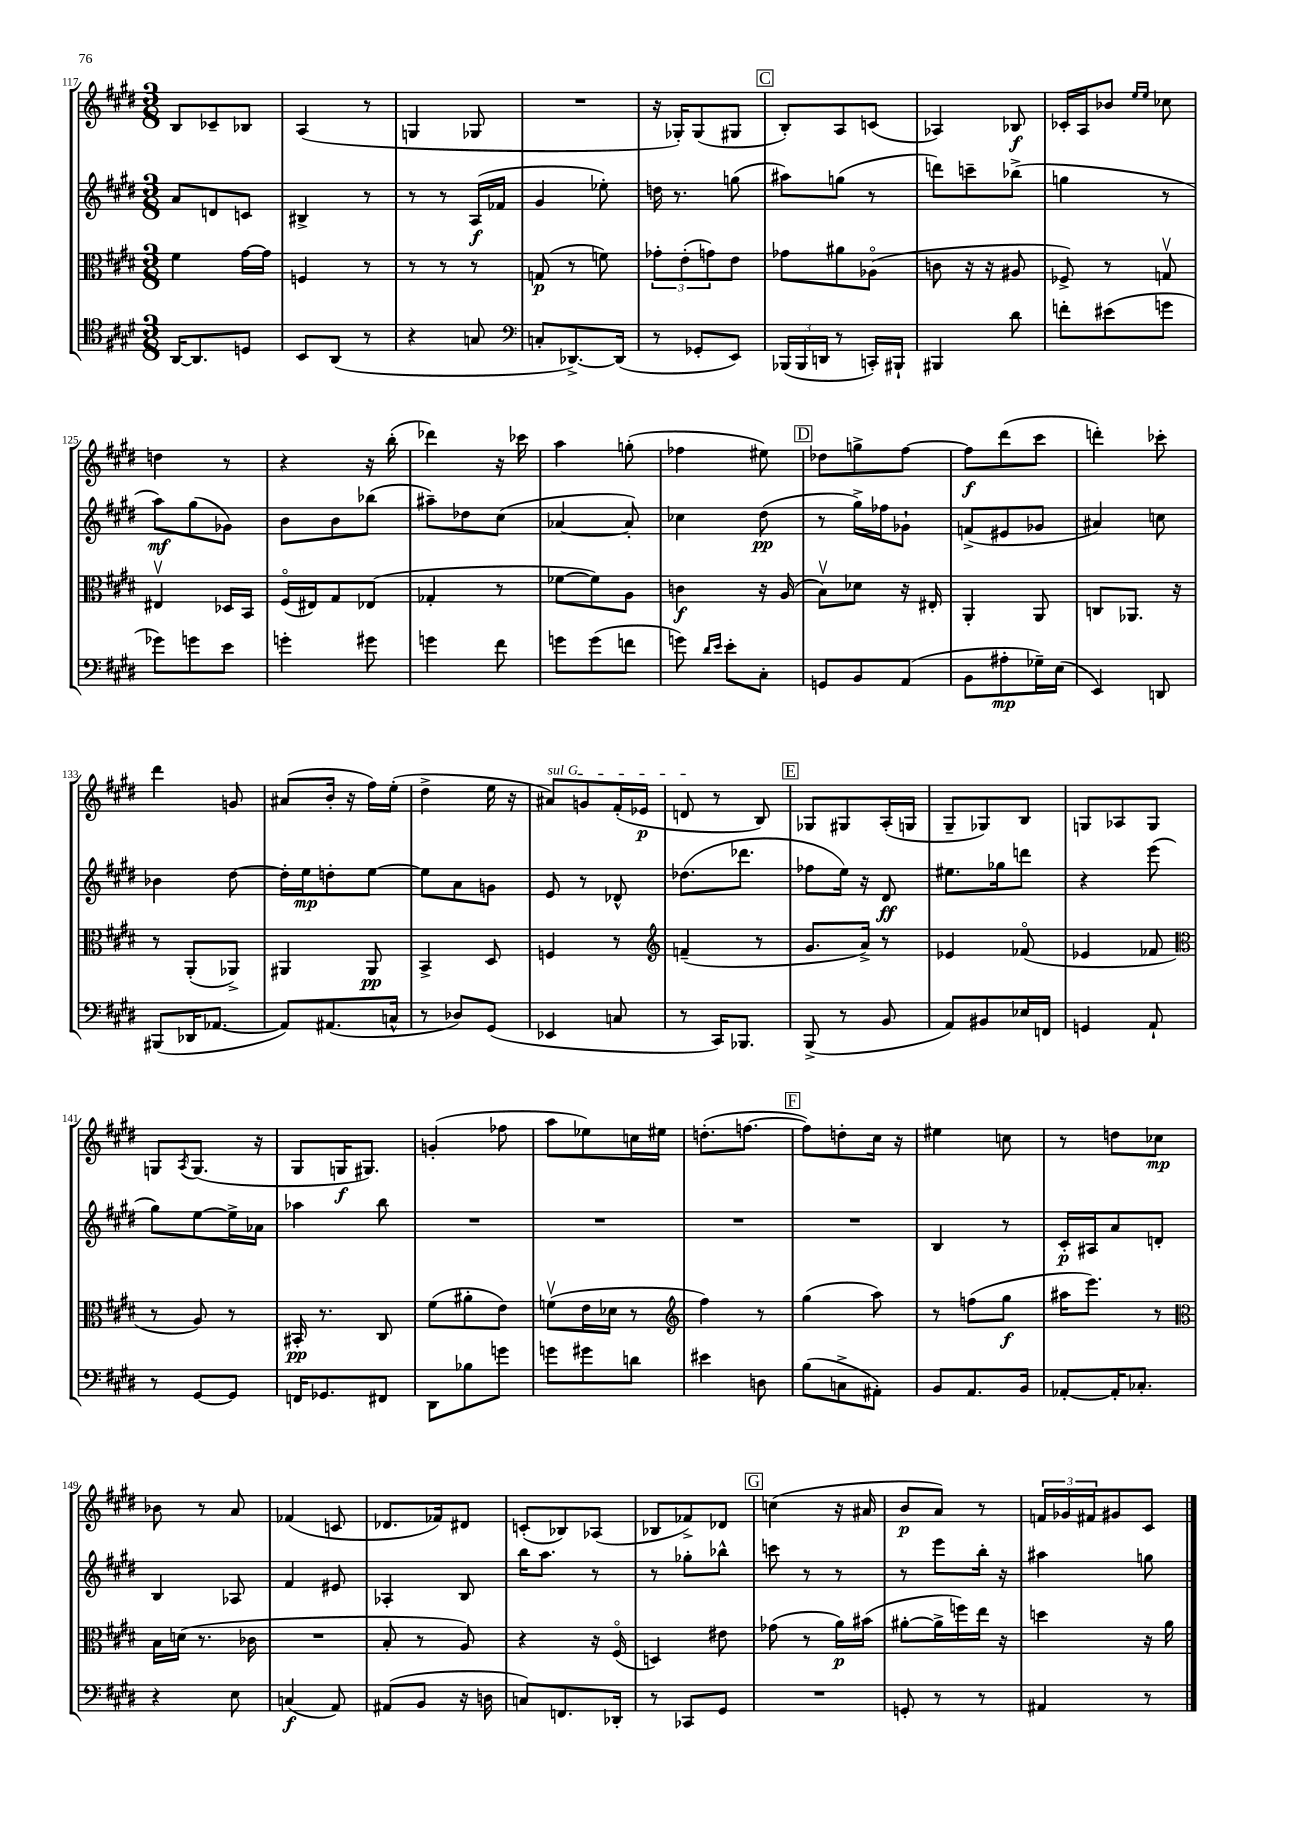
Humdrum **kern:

**kern	**kern	**kern	**kern
*staff4	*staff3	*staff2	*staff1
*clefC4	*clefC3	*clefG2	*clefG2
*k[f#c#g#d#]	*k[f#c#g#d#]	*k[f#c#g#d#]	*k[f#c#g#d#]
*M3/8	*M3/8	*M3/8	*M3/8
[16AA	4f#	8a	8B
8.AA]	.	.	.
.	.	8d	8c-~
8D	[16g#	8c	8B-
.	16g#]	.	.
=	=	=	=
8BB	4F	4B#^	(4A
(8AA	.	.	.
8r	8r	8r	8r
=	=	=	=
4r	8r	8r	4G
.	8r	8r	.
8G	8r	(16A	8G-
.	.	16f-	.
=	=	=	=
*clefF4	*	*	*
8C'	(8G	4g#	4.r
[8.DD-^)	8r	.	.
.	8f)	8ee-')	.
(16DD-]	.	.	.
=	=	=	=
8r	12g-'	16dd	16r
.	.	8.r	16G-')
.	(12e'	.	.
8GG-'	.	.	(8G-
.	12g)	.	.
8EE)	8e	(8gg	8G#
=	=	=	=
(24BBB-	8g-	8aa#)	8B')
24BBB-	.	.	.
24DD	.	.	.
8r	8a#	(8gg	8A
16CC')	(8A-o	8r	(8c
16BBB#`	.	.	.
=	=	=	=
4BBB#	8c	8ddd)	4A-)
.	16r	8ccc~	.
.	16r	.	.
8d#	8A#	(8bb-^	8B-
=	=	=	=
8f'	8F-^)	4gg	16c-'
.	.	.	16A
(8e#	8r	.	8b-
.	.	.	16qqee
.	.	.	16qqee
8g	8Gv	8r	8cc-
=	=	=	=
8g-)	4E#v	8aa)	4dd
8g	.	(8gg#	.
8e	16D-	8g-)	8r
.	16BB	.	.
=	=	=	=
4g'	(16F#o	8b	4r
.	16E#)	.	.
.	8G#	8b	.
8g#	(8E-	(8bb-	16r
.	.	.	(16bb'
=	=	=	=
4g	4G-'	8aa#~)	4ddd-)
.	.	8dd-	.
8f#	8r	(8cc#	16r
.	.	.	16ccc-
=	=	=	=
8g	[8f-	[4a-	4aa
(8g	8f-])	.	.
8f	8A	8a-'])	(8gg'
=	=	=	=
8g)	4c	4cc-	4ff-
16qqd#	.	.	.
16qqe	.	.	.
8e'	.	.	.
8C#'	16r	(8dd#	8ee#)
.	(16A	.	.
=	=	=	=
8GG	8Bv)	8r	8dd-
8BB	8d-	16gg#^)	8gg^
.	.	16ff-	.
(8AA	16r	8g-`	[8ff#
.	16E#'	.	.
=	=	=	=
8BB	4AA'	(8f^	8ff#]
8A#'	.	8e#	(8ddd#
16G-~)	8AA	8g-	8ccc#
(16E	.	.	.
=	=	=	=
4EE)	8C	4a#)	4ddd')
.	8.AA-	.	.
8DD	.	8cc	8ccc-'
.	16r	.	.
=	=	=	=
(8BBB#	8r	4b-	4ddd#
16DD-	(8AA'	.	.
[8.AA-	.	.	.
.	8AA-^)	[8dd#	8g
=	=	=	=
8AA-])	4AA#	16dd#']	(8a#
.	.	16ee	.
(8.AA#	.	8dd'	16b'
.	.	.	16r
.	8AA#	[8ee	16ff#)
16C^^	.	.	(16ee'
=	=	=	=
8r	4BB^	8ee]	4dd#^
8D-)	.	8a	.
(8GG#	8D#	8g	16ee
.	.	.	16r
=	=	=	=
4EE-	4F	8e	8a#)
.	.	8r	8g
8C	8r	8d-^^	(16f#'
.	.	.	16e-
=	=	=	=
*	*clefG2	*	*
8r	(4f~	(8.dd-	8d
16CC#)	.	.	8r
8.BBB-	.	8.ddd-	.
.	8r	.	8B)
=	=	=	=
(8BBB^	8.g#	8ff-	8G-
8r	.	16ee)	8G#
.	16a^)	16r	.
8BB	8r	8d#	(16A'
.	.	.	16G
=	=	=	=
8AA)	4e-	8.ee#	8G#~
8BB#	.	.	8G-)
.	.	16gg-	.
16E-	(8f-o	8ddd	8B
16FF	.	.	.
=	=	=	=
4GG	4e-	4r	8G
.	.	.	8A-
8AA`	8f-	(8eee	8G
=	=	=	=
*	*clefC3	*	*
8r	8r	8gg#)	8G
.	.	.	8qA
[8GG#	8A)	[8ee	(8.G
8GG#]	8r	16ee^]	.
.	.	16a-	16r
=	=	=	=
16FF	16BB#'	4aa-	8G#
8.GG-	8.r	.	.
.	.	.	16G
.	.	.	8.G#)
8FF#	8C#	8bb	.
=	=	=	=
8DD#	(8f#	4.r	(4g'
8B-	8a#'	.	.
8g	8e)	.	8ff-
=	=	=	=
8g	(8fv	4.r	8aa
8g#	16e	.	8ee-)
.	16d-	.	.
8d	8r	.	16cc
.	.	.	16ee#
=	=	=	=
*	*clefG2	*	*
4e#	4ff#)	4.r	(8.dd'
.	.	.	[8.ff
8D	8r	.	.
=	=	=	=
(8B	(4gg#	4.r	8ff])
8C^	.	.	8dd'
8AA#')	8aa)	.	16cc#
.	.	.	16r
=	=	=	=
8BB	8r	4B	4ee#
8.AA	(8ff	.	.
.	8gg#	8r	8cc
16BB	.	.	.
=	=	=	=
[8AA-'	16aa#	16c#'	8r
.	8.eee)	16A#	.
16AA-']	.	8a	8dd
8.C-'	.	.	.
.	8r	8d'	8cc-
=	=	=	=
*	*clefC3	*	*
4r	16B	4B	8b-
.	(16d	.	.
.	8.r	.	8r
8E	.	8A-	8a
.	16c-	.	.
=	=	=	=
(4C	4.r	4f#	(4f-
8AA)	.	8e#	8c
=	=	=	=
(8AA#	8B'	4A-'	8.d-
8BB	8r	.	.
.	.	.	16f-)
16r	8A)	8B	8d#
16D	.	.	.
=	=	=	=
8C)	4r	16bb	(8c'
.	.	8.aa	.
8.FF	.	.	8B-)
.	16r	8r	(8A-
16DD-'	(16F#o	.	.
=	=	=	=
8r	4D)	8r	8B-
8CC-	.	8gg-'	8f-^)
8GG#	8e#	8bb-^^	8d-
=	=	=	=
4.r	(8g-	8ccc	(4cc
.	8r	8r	.
.	16a)	8r	16r
.	(16b#	.	16a#
=	=	=	=
8GG'	[8a#'	8r	8b
8r	16a#^]	8eee	8a)
.	16ff)	.	.
8r	16ee	16bb'	8r
.	16r	16r	.
=	=	=	=
4AA#	4dd	4aa#	24f
.	.	.	24g-
.	.	.	24f#
.	.	.	8g#
8r	16r	8gg	8c#
.	16a	.	.
==	==	==	==
*-	*-	*-	*-
